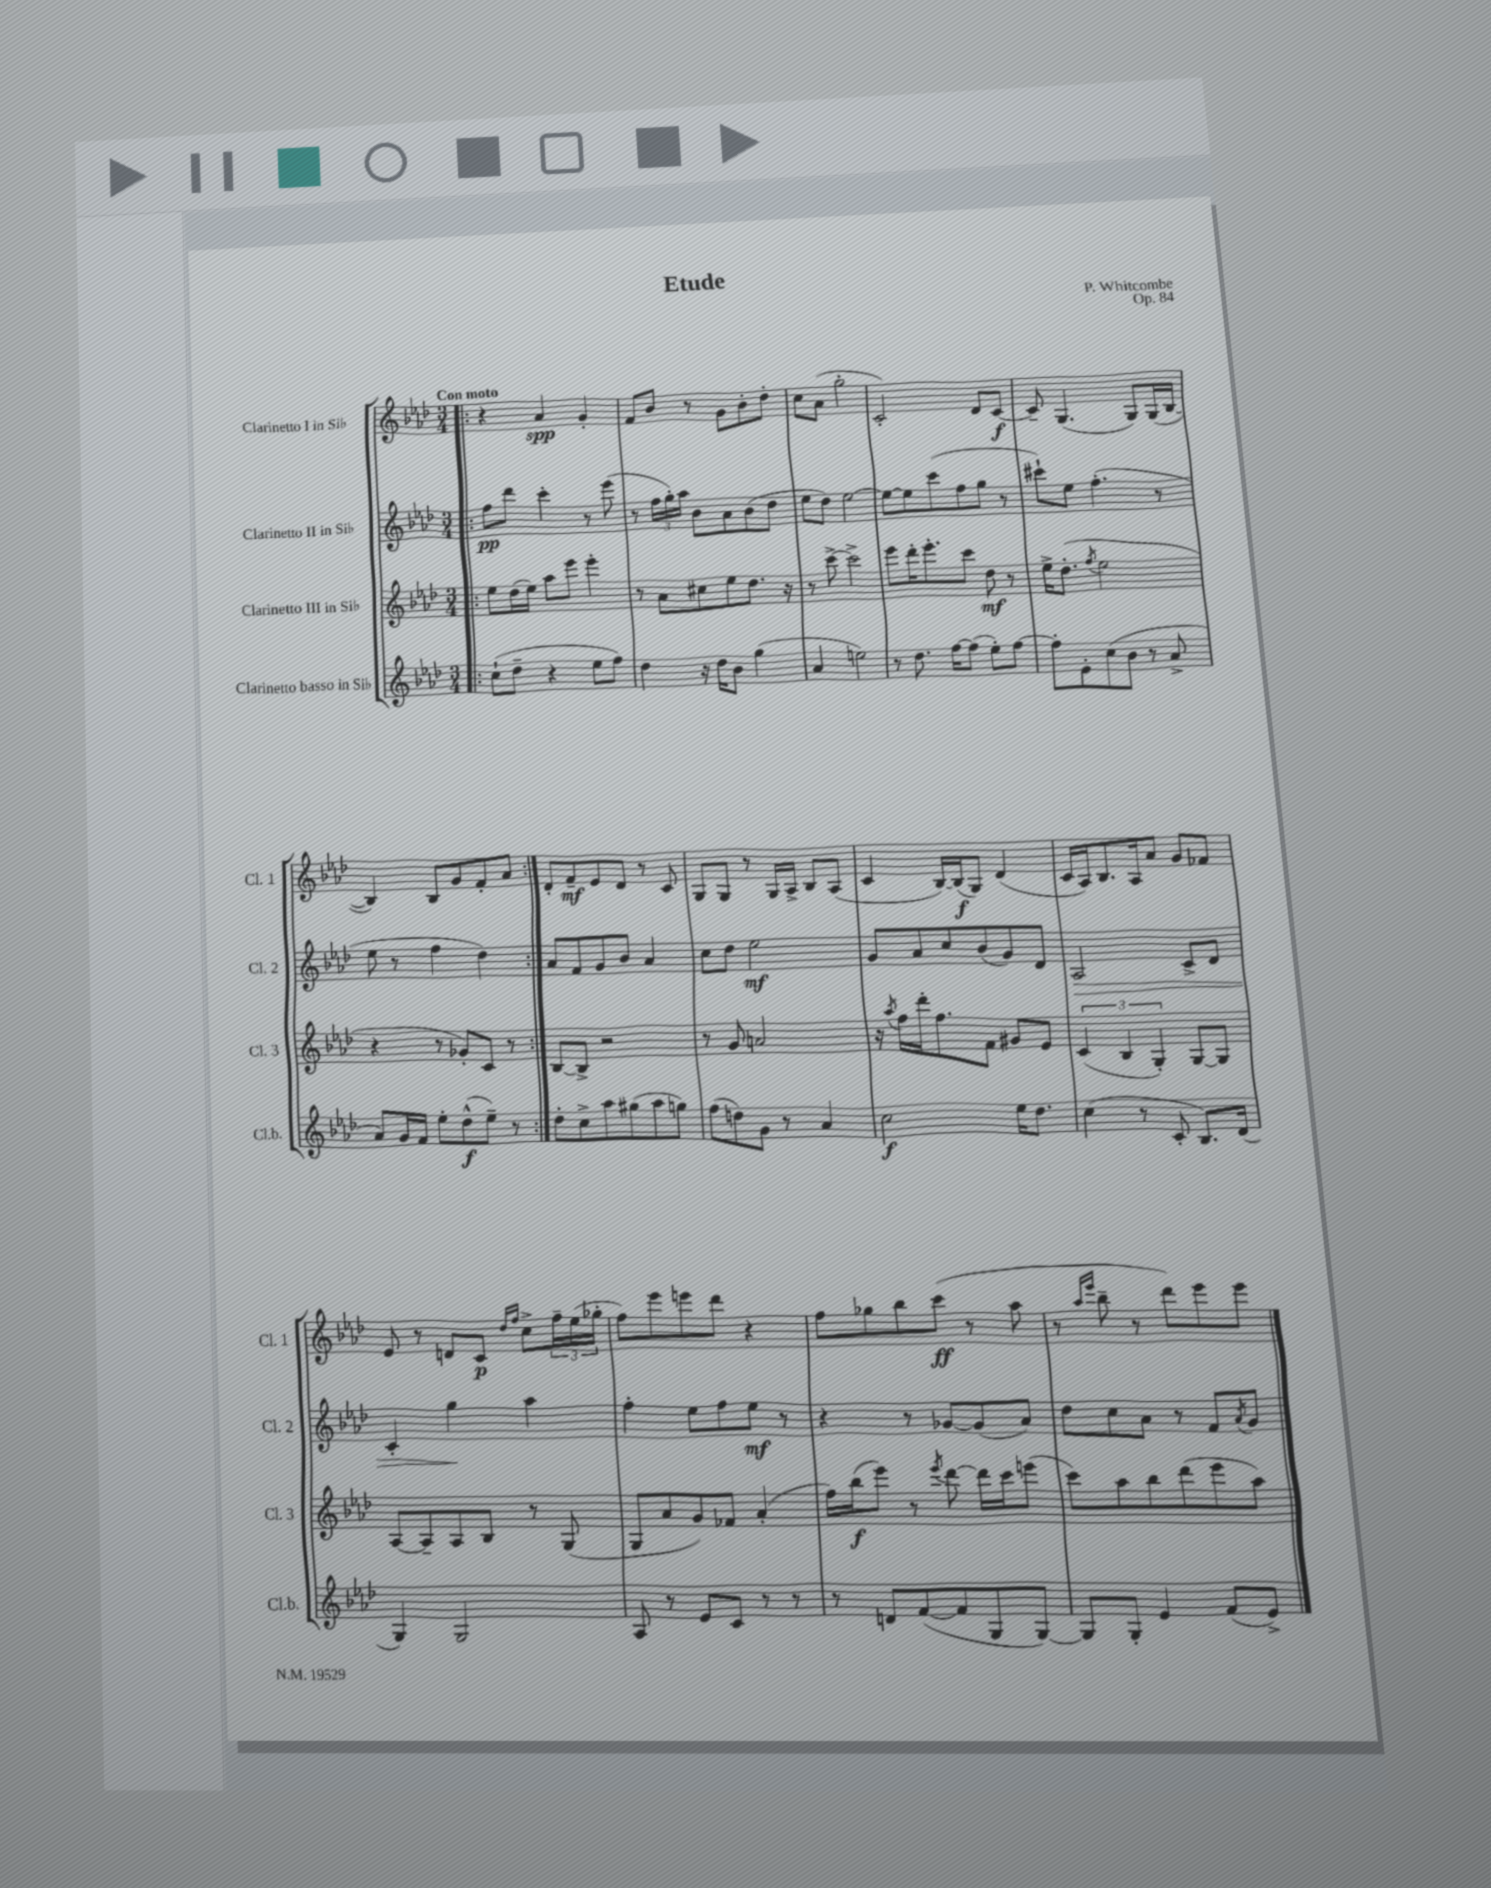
\header { title = "Etude" composer = "P. Whitcombe" opus = "Op. 84" }
<<
\new StaffGroup <<
\new Staff = "s0" \with { instrumentName = "Clarinetto I in Sib" shortInstrumentName = "Cl. 1" } {
    \clef treble \key aes \major \numericTimeSignature \time 3/4 \tempo "Con moto"
    \repeat volta 2 { \bar ".|:" r4 aes'4\spp g'4-. |
    f'8 bes'8 r8 g'8 bes'8-. des''8-. |
    c''8 aes'8( g''2-. |
    c'2-.) des'8 c'8~\f |
    c'8-- g4.( g8) g16( bes16~ |
    bes4) bes8 g'8 f'8-. aes'8 | }
    des'8-. f'8--\mf ees'8 des'8 r8 c'8 |
    g8 g8 r8 g16 aes16-> bes8 aes8( |
    c'4 bes16~) bes16\f( g8) des'4( |
    c'16 aes16) bes8. aes16 aes'8 g'8 fes'8 |
    ees'8 r8 d'8 c'8\p \grace { des''16 f''16 } c''8-> \tuplet 3/2 { f''16-- ees''16( ges''16-. } |
    f''8) ees'''8 e'''8 des'''8 r4 |
    f''8 ges''8 bes''8 c'''8\ff( r8 aes''8 |
    r8 \grace { aes''16 ees'''16 } bes''8-- r8 des'''8) ees'''8 ees'''8 \bar "|." |
}
\new Staff = "s1" \with { instrumentName = "Clarinetto II in Sib" shortInstrumentName = "Cl. 2" } {
    \clef treble \key aes \major \numericTimeSignature \time 3/4
    \repeat volta 2 { \bar ".|:" f''8\pp des'''8 c'''4-. r8 ees'''8( |
    r8 \tuplet 3/2 { f''16 g''16-.) aes''16 } bes'8 aes'8 bes'8( des''8 |
    ees''8 des''8) ees''2~ |
    ees''8~ ees''8 c'''8( f''8 g''8 r8 |
    cis'''8-!) ees''8 f''4.-.( r8 |
    ees''8 r8 f''4 des''4) | }
    aes'8 f'8 g'8 bes'8 aes'4 |
    c''8 des''8 ees''2\mf |
    g'8 aes'8 c''8 bes'8( g'8) des'8 |
    aes2\> c'8-> des'8 |
    c'4-. g''4\! aes''4 |
    f''4-. ees''8 f''8 ees''8\mf r8 |
    r4 r8 ges'8~ ges'8( aes'8) |
    des''8 c''8 aes'8 r8 f'8 \acciaccatura { aes'8 } g'8 \bar "|." |
}
\new Staff = "s2" \with { instrumentName = "Clarinetto III in Sib" shortInstrumentName = "Cl. 3" } {
    \clef treble \key aes \major \numericTimeSignature \time 3/4
    \repeat volta 2 { \bar ".|:" ees''8 des''16( ees''16) aes''8 ees'''8 ees'''4-. |
    r8 aes'8 cis''8 ees''8 des''8. r16 |
    r8 c'''8~-> c'''2-> |
    ees'''8 des'''16-. ees'''8.-. c'''8 des''8\mf r8 |
    ees''16-> des''8.-.( \acciaccatura { f''8 } ees''2 |
    r4 r8 ges'8-.) c'8 r8 | }
    bes8~ bes8-> r2 |
    r8 g'8 a'2 |
    r16 \acciaccatura { aes''8 } f''16 des'''16-. f''8. f'8 gis'8 ees'8 |
    \tuplet 3/2 { c'4( bes4 g4-.) } g8~ g8 |
    aes8~ aes8-- aes8 bes8 r8 g8( |
    g8 aes'8 g'8) fes'8 aes'4-.( |
    f''16) bes''16\f( ees'''8) r8 \acciaccatura { ees'''8 } des'''8~ des'''16 c'''16 e'''8( |
    c'''8) aes''8 bes''8 des'''8( ees'''8 aes''8) \bar "|." |
}
\new Staff = "s3" \with { instrumentName = "Clarinetto basso in Sib" shortInstrumentName = "Cl.b." } {
    \clef treble \key aes \major \numericTimeSignature \time 3/4
    \repeat volta 2 { \bar ".|:" c''8-!( des''8-- r4 ees''8 f''8) |
    des''4 r16 des''16 bes'8 g''4( |
    aes'4 e''2) |
    r8 des''8. f''16~ f''8( ees''8-.) f''8~ |
    f''8-. ees'8-. c''8( bes'8 r8 aes'8-> |
    aes'8) g'16 f'16 ees''8-. des''8-^\f( ees''8--) r8 | }
    des''8-. c''8-> aes''8 gis''8( aes''8 g''8) |
    f''8( d''8) g'8 r8 aes'4 |
    c''2\f ees''16 des''8. |
    c''4( r8 c'8-. bes8.) des'16( |
    g4) g2 |
    aes8 r8 ees'8 c'8 r8 r8 |
    r8 d'8 f'8~( f'8 g8 g8~) |
    g8 g8-. ees'4 f'8( ees'8->) \bar "|." |
}
>>
>>
\layout { \context { \Score \remove "Bar_number_engraver" } }
